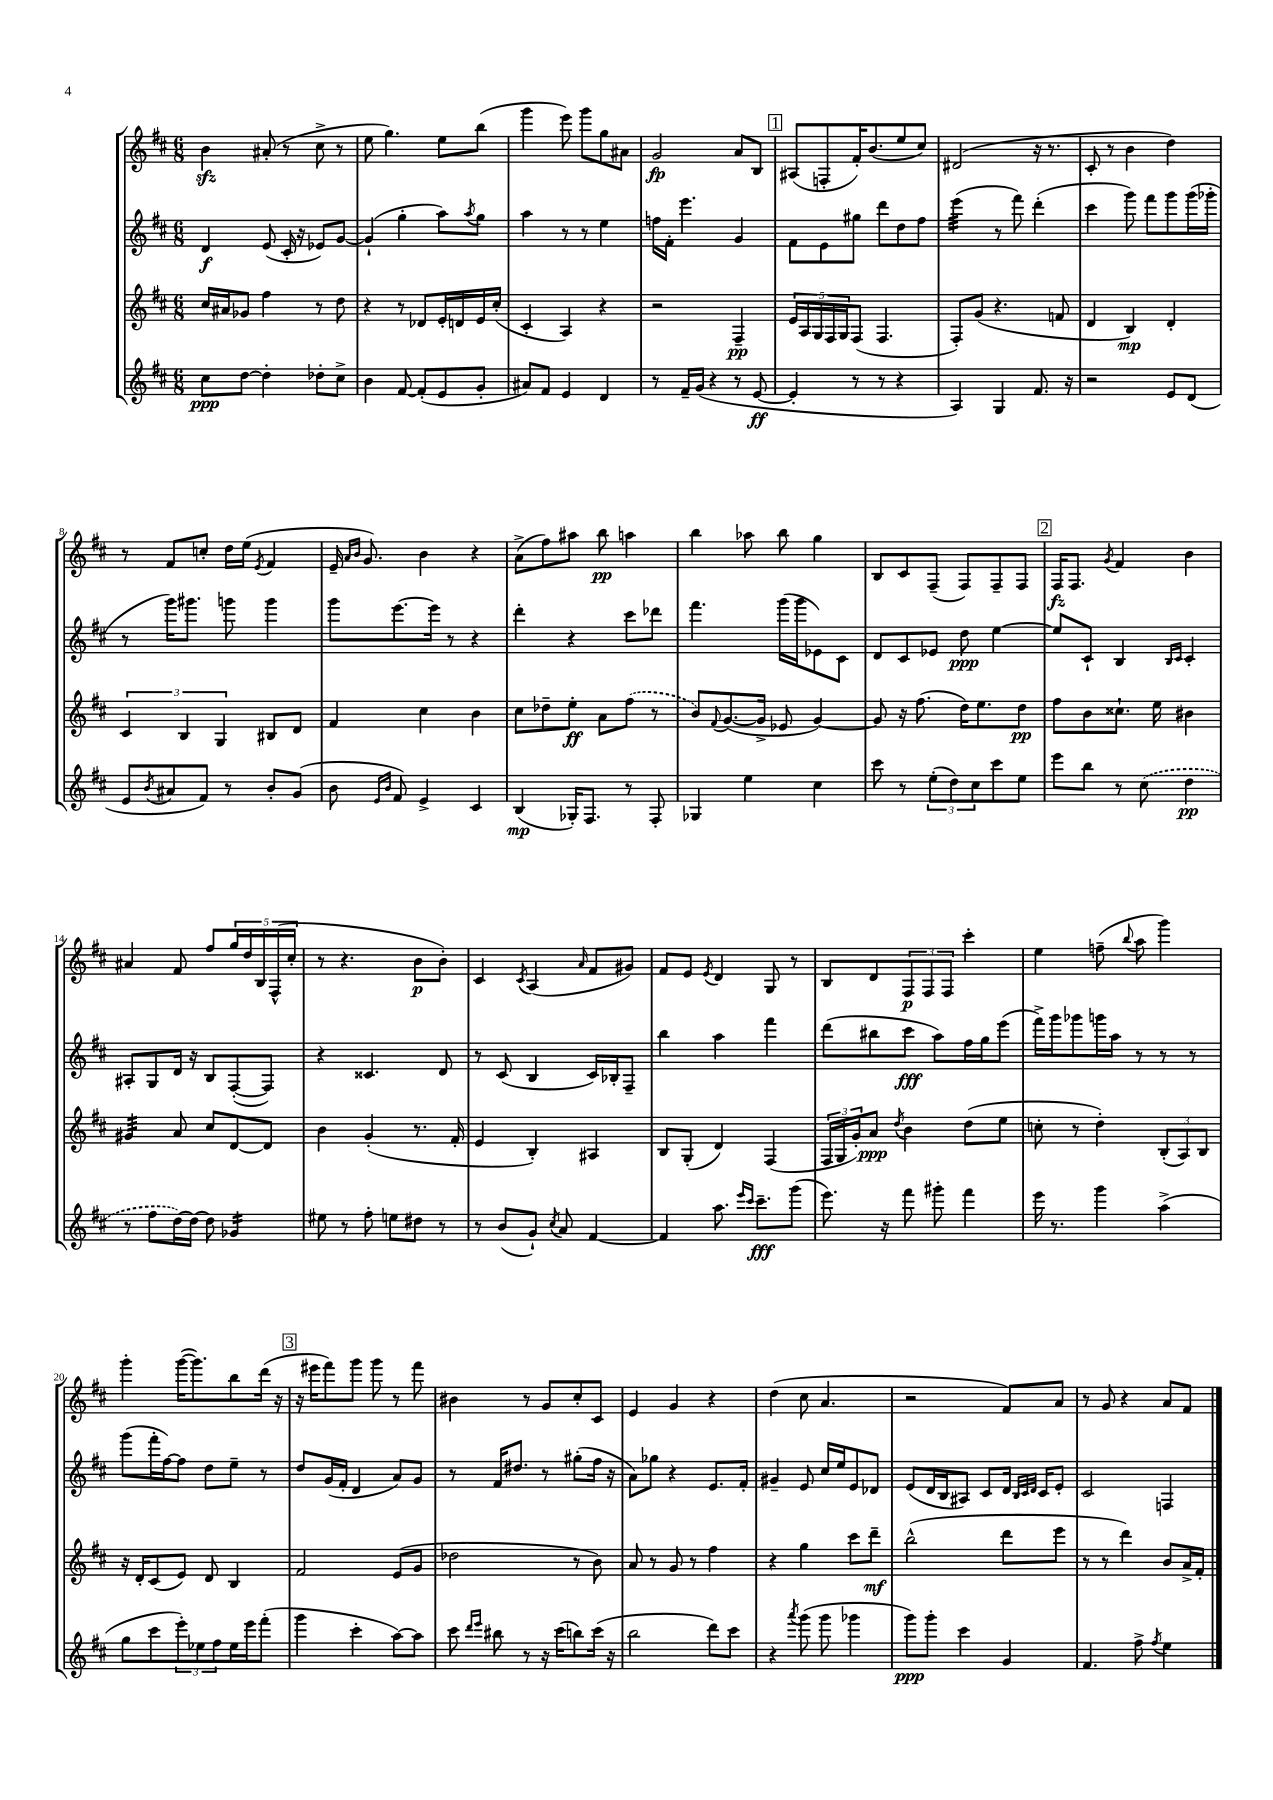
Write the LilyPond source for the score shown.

<<
\new StaffGroup <<
\new Staff = "s0" {
    \clef treble \key d \major \numericTimeSignature \time 6/8
    b'4\sfz ais'8-.( r8 cis''8-> r8 |
    e''8 g''4.) e''8 b''8( |
    g'''4 e'''8) g'''8 g''8 ais'8 |
    g'2\fp a'8 b8 |
    \mark \markup { \box "1" } ais8( f8-. fis'16-.) b'8.( e''8 cis''8) |
    dis'2( r16 r8. |
    cis'8-. r8 b'4 d''4) |
    r8 fis'8 c''8-. d''16 e''16( \acciaccatura { e'8 } fis'4 |
    e'16-- \grace { a'16 b'16 } g'8.) b'4 r4 |
    a'8->( fis''8) ais''8 b''8\pp a''4 |
    b''4 aes''8 b''8 g''4 |
    b8 cis'8 fis8--( fis8) fis8-- fis8 |
    \mark \markup { \box "2" } fis16\fz fis8. \acciaccatura { g'8 } fis'4 b'4 |
    ais'4 fis'8 fis''8 \tuplet 5/4 { g''16 d''16 b16 fis16-^( cis''16-. } |
    r8 r4. b'8\p b'8-.) |
    cis'4 \acciaccatura { cis'8 } a4( \grace { a'16 } fis'8 gis'8) |
    fis'8 e'8 \acciaccatura { e'8 } d'4 g8 r8 |
    b8 d'8 \tuplet 3/2 { fis8\p fis8 fis8 } cis'''4-. |
    e''4 f''8--( \appoggiatura { b''8 } a''8 g'''4) |
    g'''4-. g'''16~( g'''8.) b''8 d'''16( r16 |
    \mark \markup { \box "3" } r16 eis'''16 fis'''8) g'''8 g'''8 r8 fis'''8 |
    bis'4 r8 g'8 cis''8-. cis'8 |
    e'4 g'4 r4 |
    d''4( cis''8 a'4. |
    r2 fis'8) a'8 |
    r8 g'8 r4 a'8 fis'8 \bar "|." |
}
\new Staff = "s1" {
    \clef treble \key d \major \numericTimeSignature \time 6/8
    d'4\f e'8( cis'16-. r16 ees'8) g'8~ |
    g'4-!( g''4-. a''8) \acciaccatura { a''8 } g''8 |
    a''4 r8 r8 e''4 |
    f''16 fis'16-. e'''4. g'4 |
    \mark \markup { \box "1" } fis'8 e'8 gis''8 d'''8 d''8 fis''8 |
    e'''4:32( r8 fis'''8) d'''4-.( |
    cis'''4 g'''8) fis'''8 g'''8 g'''16( ges'''16-. |
    r8 g'''16) gis'''8. g'''8 g'''4 |
    g'''8 e'''8.~ e'''16 r8 r4 |
    d'''4-. r4 cis'''8 des'''8 |
    fis'''4. g'''16( g'''16 ees'8) cis'8 |
    d'8 cis'8 ees'8 d''8\ppp e''4~ |
    \mark \markup { \box "2" } e''8 cis'8-! b4 \grace { b16 cis'16 } cis'4-. |
    ais8-. g8 d'16 r16 b8 fis8~-.( fis8) |
    r4 cisis'4. d'8 |
    r8 cis'8( b4 cis'16) bes16-. fis8-- |
    b''4 a''4 fis'''4 |
    d'''8( bis''8 cis'''8\fff a''8) fis''16 g''16 e'''8( |
    fis'''16->) g'''16 ges'''8 g'''16 a''16 r8 r8 r8 |
    g'''8( fis'''16-. fis''16~) fis''8 d''8 e''8-- r8 |
    \mark \markup { \box "3" } d''8 g'16( fis'16-. d'4 a'8) g'8 |
    r8 fis'16 dis''8. r8 gis''8-.( fis''16 r16 |
    a'8) ges''8 r4 e'8. fis'16-. |
    gis'4-- e'8 cis''16 e''16 e'8 des'8 |
    e'8( d'16 b16 ais8) cis'8 d'16 \grace { b32 cis'32 d'32 } cis'16 e'8-. |
    cis'2 f4 \bar "|." |
}
\new Staff = "s2" {
    \clef treble \key d \major \numericTimeSignature \time 6/8
    cis''16 ais'16 ges'8 fis''4 r8 d''8 |
    r4 r8 des'8 e'16-. d'16 e'16 cis''16-.( |
    cis'4-. a4) r4 |
    r2 fis4--\pp |
    \mark \markup { \box "1" } \tuplet 5/4 { e'16 a16 g16 fis16 g16 } fis8( fis4. |
    fis8-.) g'8( r4. f'8 |
    d'4 b4\mp) d'4-. |
    \tuplet 3/2 { cis'4 b4 g4 } bis8 d'8 |
    fis'4 cis''4 b'4 |
    cis''8 des''8-- e''8-.\ff a'8 \once \slurDashed fis''8( r8 |
    b'8) \appoggiatura { fis'8 } g'8.~( g'16-> ees'8 g'4~) |
    g'8 r16 fis''8.( d''16) e''8. d''8\pp |
    \mark \markup { \box "2" } fis''8 b'8 cisis''8.-! e''16 bis'4 |
    gis'4:32 a'8 cis''8 d'8~ d'8 |
    b'4 g'4-.( r8. fis'16-. |
    e'4 b4-.) ais4 |
    b8 g8-.( d'4) fis4( |
    \tuplet 3/2 { fis16 g16 g'16-.) } a'8\ppp \acciaccatura { d''8 } b'4 d''8( e''8 |
    c''8-. r8 d''4-.) \tuplet 3/2 { b8-.( a8) b8 } |
    r16 d'16-. cis'8( e'8) d'8 b4 |
    \mark \markup { \box "3" } fis'2 e'8( g'8 |
    des''2 r8 b'8) |
    a'8 r8 g'8 r8 fis''4 |
    r4 g''4 cis'''8 d'''8--\mf |
    b''2-^( d'''8 e'''8 |
    r8 r8 d'''4) b'8 a'16-> fis'16-. \bar "|." |
}
\new Staff = "s3" {
    \clef treble \key d \major \numericTimeSignature \time 6/8
    cis''8\ppp d''8~ d''4-. des''8-. cis''8-> |
    b'4 fis'8~ fis'8-.( e'8 g'8-. |
    ais'8) fis'8 e'4 d'4 |
    r8 fis'16-- g'16( r4 r8 e'8~\ff |
    \mark \markup { \box "1" } e'4-. r8 r8 r4 |
    a4) g4 fis'8. r16 |
    r2 e'8 d'8( |
    e'8 \acciaccatura { b'8 } ais'8 fis'8) r8 b'8-. g'8( |
    b'8 \grace { e'16 b'16 } fis'8) e'4-> cis'4 |
    b4\mp( ges16-.) fis8. r8 fis8-. |
    ges4 e''4 cis''4 |
    cis'''8 r8 \tuplet 3/2 { e''8-.( d''8) cis''8 } cis'''8 e''8 |
    \mark \markup { \box "2" } e'''8 b''8 r8 \once \slurDashed cis''8( d''4\pp |
    r8 fis''8 d''16~) d''16~ d''8 ges'4:16 |
    eis''8 r8 fis''8-. e''8 dis''8 r8 |
    r8 b'8( g'8-!) \acciaccatura { cis''8 } a'8 fis'4~ |
    fis'4 a''8. \grace { e'''16 cis'''16 } cis'''8.--\fff g'''8( |
    e'''8.) r16 fis'''8 gis'''8-. fis'''4 |
    e'''16 r8. g'''4 a''4->( |
    g''8 cis'''8 \tuplet 3/2 { e'''8-.) ees''8 fis''8 } ees''16 e'''16 fis'''8-.( |
    \mark \markup { \box "3" } g'''4 cis'''4-. a''8~) a''8 |
    cis'''8 \grace { d'''16 e'''16 } bis''8 r8 r16 cis'''16( b''8) cis'''16( r16 |
    b''2 d'''8) cis'''8 |
    r4 \acciaccatura { a'''8 } g'''8( g'''8 ges'''4 |
    g'''8\ppp) g'''8-. cis'''4 g'4 |
    fis'4. fis''8-> \acciaccatura { fis''8 } e''4 \bar "|." |
}
>>
>>
